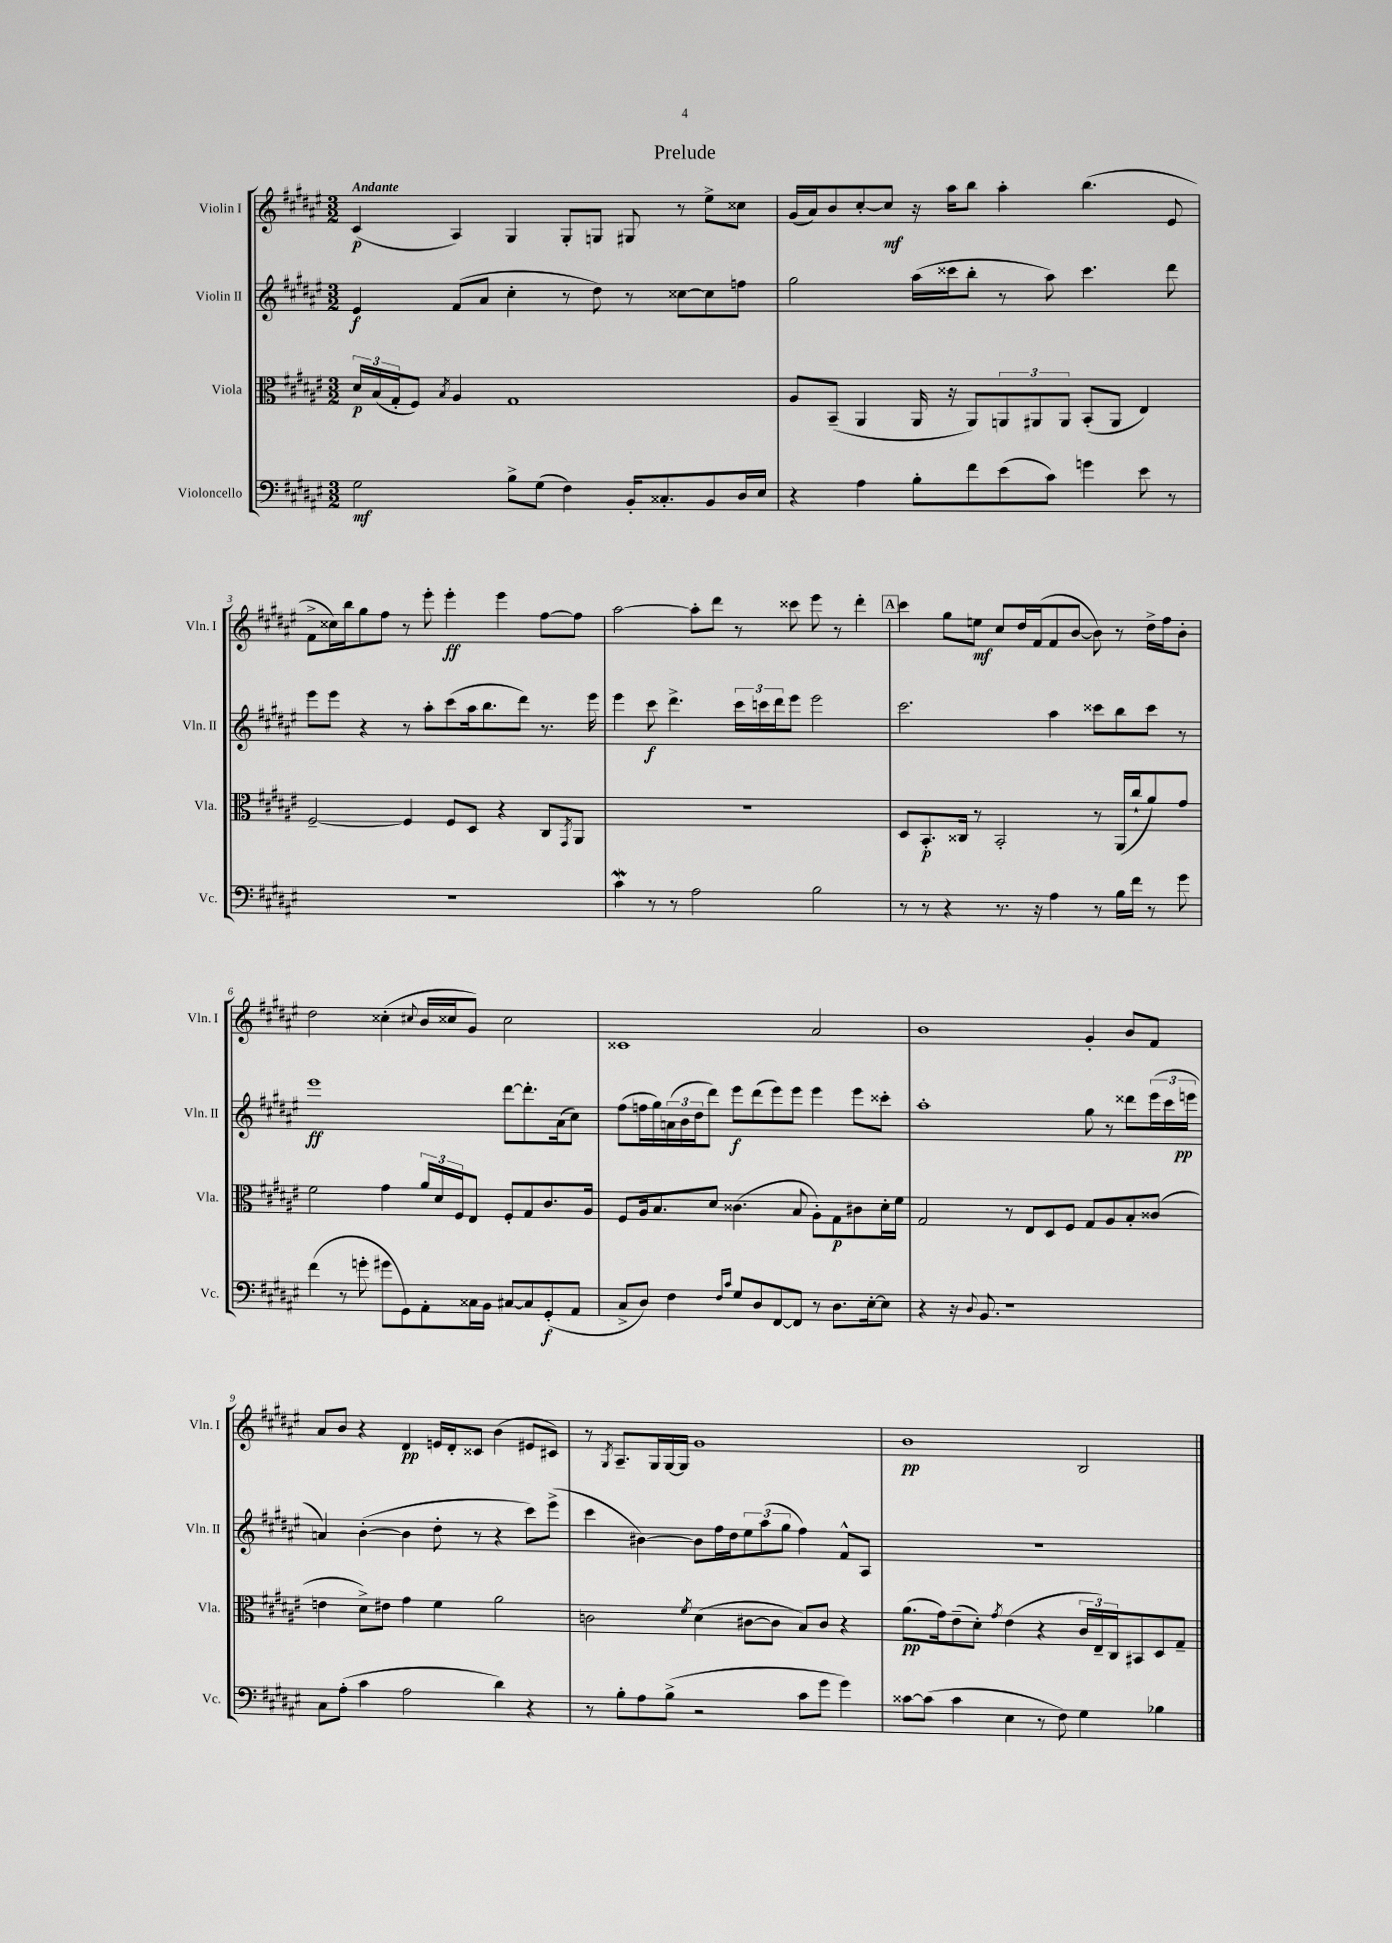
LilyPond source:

\header { title = "Prelude" }
<<
\new StaffGroup <<
\new Staff = "s0" \with { instrumentName = "Violin I" shortInstrumentName = "Vln. I" } {
    \clef treble \key fis \major \numericTimeSignature \time 3/2 \tempo "Andante"
    cis'4\p( ais4) gis4 gis8-. g8 gis8 r8 eis''8-> cisis''8 |
    gis'16( ais'16) b'8 cis''8~-. cis''8\mf r16 ais''16 b''8 ais''4-. b''4.( eis'8 |
    fis'8-> cisis''16) b''16 gis''8 fis''8 r8 eis'''8-. eis'''4-.\ff eis'''4 fis''8~ fis''8 |
    ais''2~ ais''8-. dis'''8 r8 cisis'''8 eis'''8 r8 dis'''4-. |
    \mark \markup { \box "A" } cis'''4 gis''8 e''8\mf cis''8 dis''16 fis'16( fis'8 b'8~ b'8) r8 dis''16-> fis''16 b'8-. |
    dis''2 cisis''4-.( \appoggiatura { cis''8 } b'16 cisis''16 gis'8) cisis''2 |
    cisis'1 ais'2 |
    b'1 gis'4-. b'8 fis'8 |
    ais'8 b'8 r4 dis'4\pp e'16 dis'16-. cisis'8 b'4( eis'8 cis'8) |
    r8 \acciaccatura { gis8 } ais8.-- gis16 gis16~ gis16 gis'1 |
    b'1\pp b2 \bar "|." |
}
\new Staff = "s1" \with { instrumentName = "Violin II" shortInstrumentName = "Vln. II" } {
    \clef treble \key fis \major \numericTimeSignature \time 3/2
    eis'4\f fis'8( ais'8 cis''4-. r8 dis''8) r8 cisis''8~ cisis''8 f''8 |
    gis''2 ais''16( cisis'''16 b''8-. r8 ais''8) cisis'''4. dis'''8 |
    eis'''8 eis'''8 r4 r8 ais''8-. cis'''8( ais''16 b''8. dis'''8) r8. eis'''16 |
    eis'''4 cis'''8\f dis'''4.-> \tuplet 3/2 { cis'''16 c'''16 dis'''16 } eis'''8 eis'''2 |
    \mark \markup { \box "A" } cis'''2. ais''4 cisis'''8 b''8 cisis'''8 r8 |
    eis'''1\ff dis'''8~ dis'''8.-. ais'16( cis''8) |
    fis''8( f''16 gis''16) \tuplet 3/2 { a'16( b'16 dis''16 } dis'''8) eis'''8\f dis'''8( eis'''8) eis'''8 eis'''4 eis'''8 cisis'''8-. |
    ais''1-. gis''8 r8 disis'''8 \tuplet 3/2 { eis'''16( cis'''16 e'''16\pp } |
    a'4) b'4~-.( b'4 dis''8-. r8 r4 cis'''8) eis'''8->( |
    cis'''4 bis'4~) bis'8 fis''16 dis''16 \tuplet 3/2 { eis''8 ais''8( gis''8 } fis''4) fis'8-^ ais8 |
    R1. \bar "|." |
}
\new Staff = "s2" \with { instrumentName = "Viola" shortInstrumentName = "Vla." } {
    \clef alto \key fis \major \numericTimeSignature \time 3/2
    \tuplet 3/2 { dis'16\p b16( gis16-. } fis8) \acciaccatura { b8 } ais4 gis1 |
    ais8 b,8--( ais,4 ais,16 r16 ais,8) \tuplet 3/2 { a,8 ais,8 ais,8 } b,8-.( ais,8 eis4) |
    fis2~-- fis4 fis8 dis8 r4 cis8 \acciaccatura { gis,8 } ais,8 |
    R1. |
    \mark \markup { \box "A" } dis8 b,8.-.\p cisis16 r8 b,2-. r8 ais,16( cis''16-! ais'8) gis'8 |
    fis'2 gis'4 \tuplet 3/2 { ais'16 dis'16 fis16 } eis8 fis8-. gis8 cis'8. ais16 |
    fis8 ais16 b8. dis'8 cisis'4.( b8 ais8-.) gis8\p cis'8 dis'16-. fis'16 |
    gis2 r8 eis8 dis8 fis8 gis8 ais8 b8-. cisis'8( |
    e'4 dis'8->) eis'8 gis'4 fis'4 ais'2 |
    c'2 \acciaccatura { fis'8 } dis'4( cis'8~ cis'8 b8) cis'8 r4 |
    ais'8.\pp( gis'16) eis'8--( dis'8-.) \acciaccatura { gis'8 } eis'4( r4 \tuplet 3/2 { cis'16 eis16--) cis16 } bis,8 dis8 gis8-- \bar "|." |
}
\new Staff = "s3" \with { instrumentName = "Violoncello" shortInstrumentName = "Vc." } {
    \clef bass \key fis \major \numericTimeSignature \time 3/2
    gis2\mf b8-> gis8( fis4) b,16-. cisis8.-. b,8 dis16 eis16 |
    r4 ais4 b8-. fis'8 eis'8( cis'8) g'4 eis'8 r8 |
    R1. |
    cis'4\mordent r8 r8 ais2 b2 |
    \mark \markup { \box "A" } r8 r8 r4 r8. r16 ais4 r8 b16 fis'16 r8 gis'8 |
    fis'4( r8 g'8-. gis'8 gis,8) ais,8-. cisis16 b,16 cis8~ cis8 gis,8-.\f( ais,8 |
    cis8-> dis8) fis4 \grace { fis16 cis'16 } gis8 dis8 fis,8~ fis,8 r8 dis8. eis16~-. eis8 |
    r4 r16 \appoggiatura { dis8 } b,8. r1 |
    cis8 ais8-.( cis'4 ais2 dis'4) r4 |
    r8 b8-. ais8 b8->( r2 cis'8 gis'8 gis'4) |
    cisis'8~ cisis'8( cisis'4 eis4 r8 fis8) gis4 bes4 \bar "|." |
}
>>
>>
